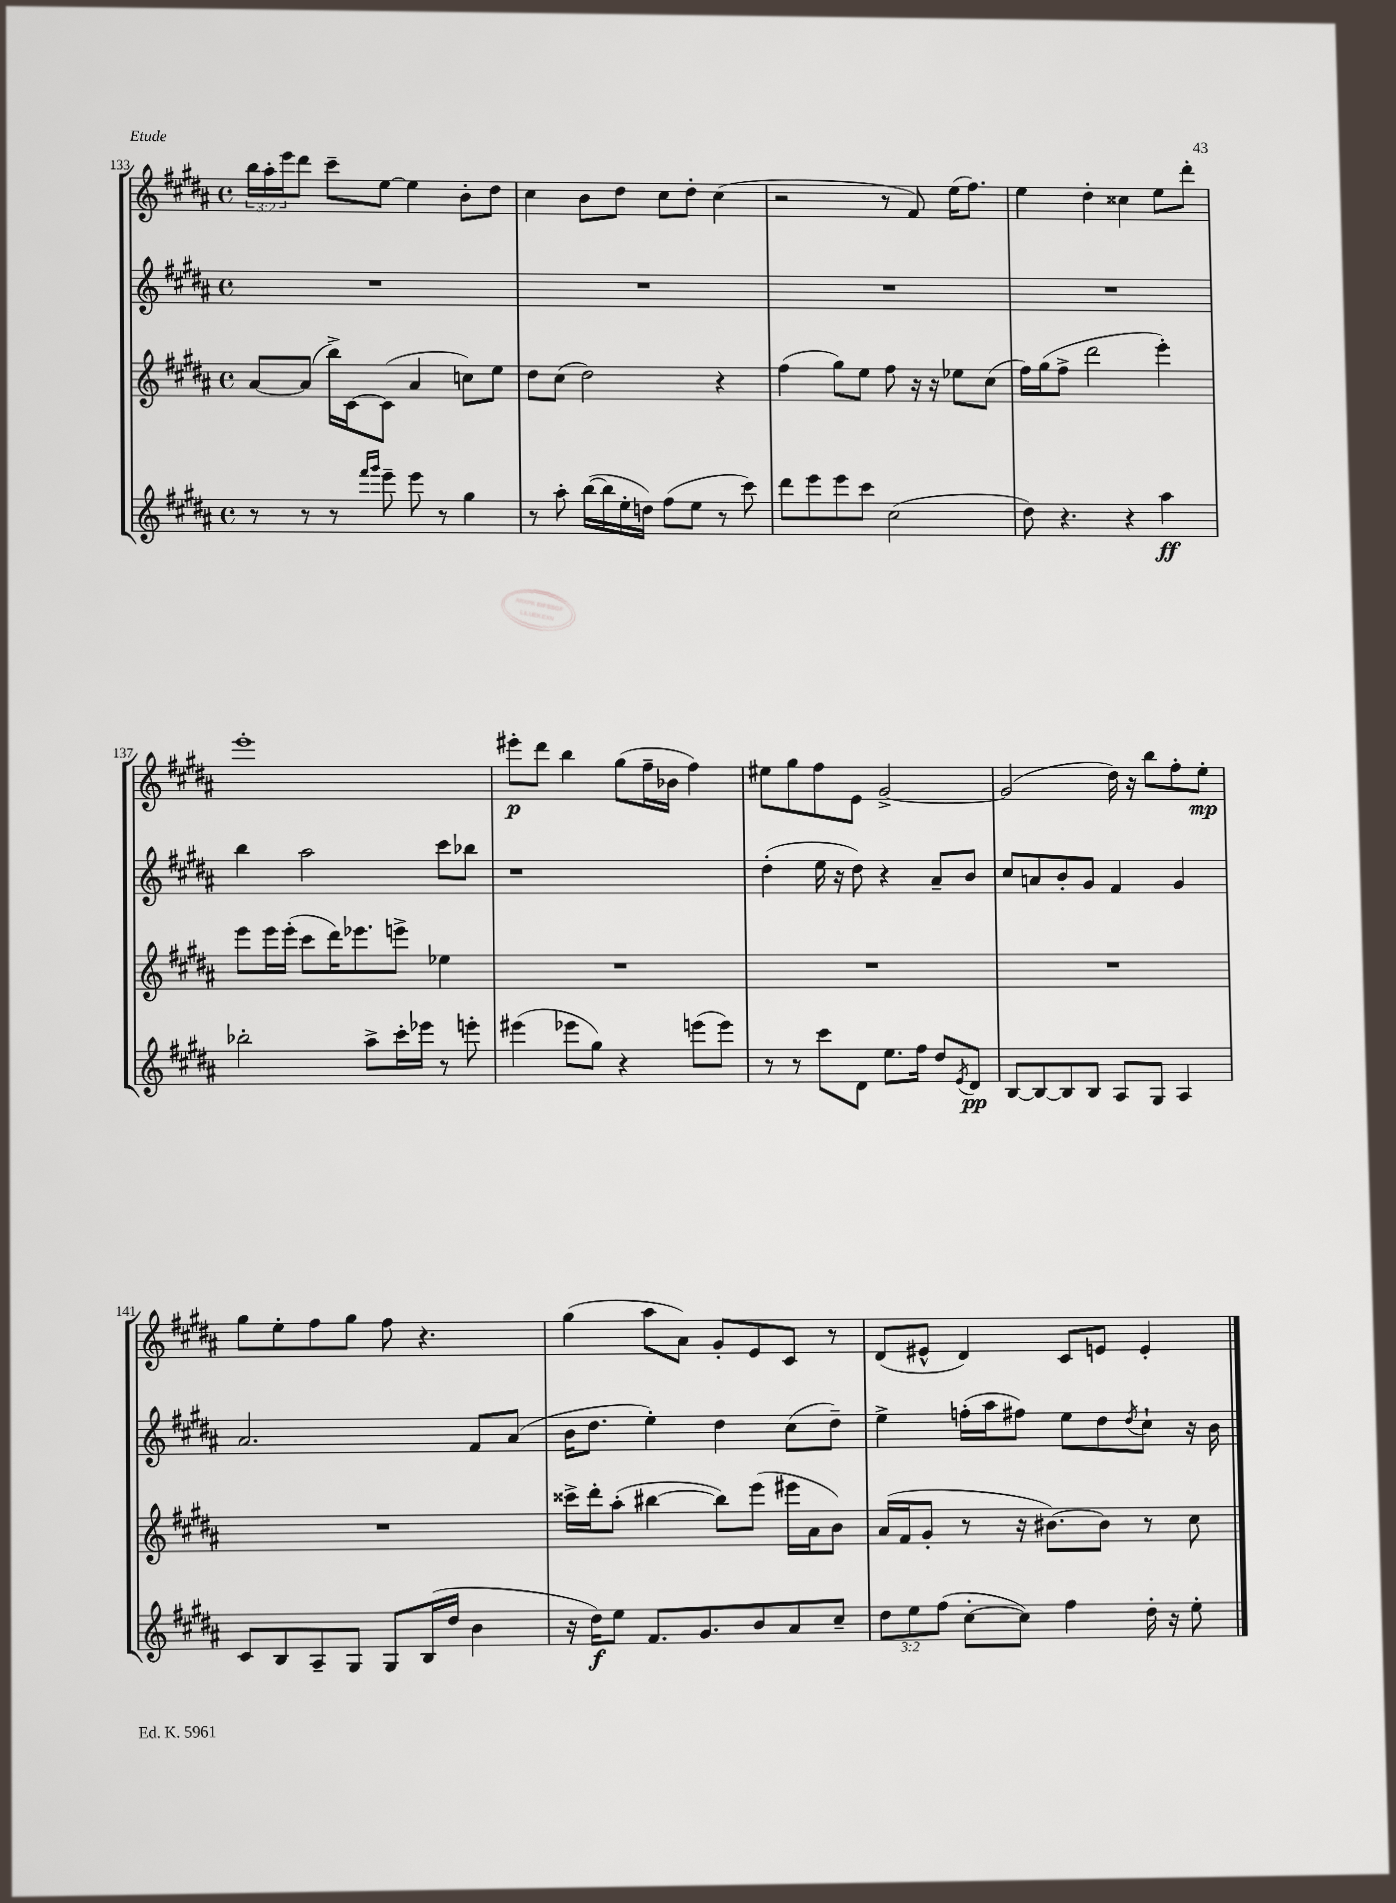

**kern	**dynam	**kern	**kern	**kern	**dynam
*part4	*part4	*part3	*part2	*part1	*part1
*staff4	*staff4	*staff3	*staff2	*staff1	*staff1
*clefG2	*	*clefG2	*clefG2	*clefG2	*
*k[f#c#g#d#a#]	*	*k[f#c#g#d#a#]	*k[f#c#g#d#a#]	*k[f#c#g#d#a#]	*
*M4/4	*	*M4/4	*M4/4	*M4/4	*
*met(c)	*	*met(c)	*met(c)	*met(c)	*
=133	=133	=133	=133	=133	=133
8r	.	[8a#/L	1r	24bb\LL	.
.	.	.	.	24aa#'\	.
.	.	.	.	24eee\J	.
8r	.	(8a#/J]	.	8ddd#\J	.
8r	.	16bb^\LL)	.	8ccc#~\L	.
.	.	[16c#\J	.	.	.
16qqfff#/LL	.	.	.	.	.
16qqggg#/JJ	.	.	.	.	.
8eee~\	.	(8c#\J]	.	[8ee\J	.
8eee\	.	4a#/	.	4ee\]	.
8r	.	.	.	.	.
4gg#\	.	8ccn\L)	.	8b'\L	.
.	.	8ee\J	.	8dd#\J	.
=134	=134	=134	=134	=134	=134
8r	.	8dd#\L	1r	4cc#\	.
8aa#'\	.	(8cc#\J	.	.	.
([16bb\LL	.	2dd#\)	.	8b\L	.
16bb\]	.	.	.	.	.
16ee'\	.	.	.	8dd#\J	.
16ddn\JJ)	.	.	.	.	.
(8ff#\L	.	.	.	8cc#\L	.
8ee\J	.	.	.	8dd#'\J	.
8r	.	4r	.	(4cc#\	.
8ccc#\)	.	.	.	.	.
=135	=135	=135	=135	=135	=135
8ddd#\L	.	(4ff#\	1r	2r	.
8eee\	.	.	.	.	.
8eee\	.	8gg#\L)	.	.	.
8ccc#\J	.	8ee\J	.	.	.
(2cc#\	.	8ff#\	.	8r	.
.	.	16r	.	8f#/)	.
.	.	16r	.	.	.
.	.	8ee-X\L	.	(16ee\KL	.
.	.	.	.	8.ff#\J)	.
.	.	(8cc#\J	.	.	.
=136	=136	=136	=136	=136	=136
8dd#\)	.	16ff#\LL)	1r	4ee\	.
.	.	(16gg#\J	.	.	.
4.r	.	8ff#^\J	.	.	.
.	.	2ddd#\	.	4dd#'\	.
4r	.	.	.	4cc##X\	.
4aa#\	ff	4eee'\)	.	8ee\L	.
.	.	.	.	8ddd#'\J	.
!!LO:LB:g=z
=137	=137	=137	=137	=137	=137
2bb-X'\	.	8eee\L	4bb\	1eee'	.
.	.	16eee\L	.	.	.
.	.	(16eee'\JJ	.	.	.
.	.	8ccc#\L	2aa#\	.	.
.	.	16ddd#\K)	.	.	.
.	.	8.eee-X\	.	.	.
8aa#^\L	.	.	.	.	.
16ccc#'\L	.	8eeen^\J	.	.	.
16eee-X\JJ	.	.	.	.	.
8r	.	4ee-X\	8ccc#\L	.	.
8eeen'\	.	.	8bb-X\J	.	.
=138	=138	=138	=138	=138	=138
(4eee#X\	.	1r	1r	8eee#X'\L	p
.	.	.	.	8ddd#\J	.
8eee-X\L	.	.	.	4bb\	.
8gg#\J)	.	.	.	.	.
4r	.	.	.	(8gg#\L	.
.	.	.	.	16ff#~\L	.
.	.	.	.	16b-X\JJ	.
(8eeen\L	.	.	.	4ff#\)	.
8eee\J)	.	.	.	.	.
=139	=139	=139	=139	=139	=139
8r	.	1r	(4dd#'\	8ee#X\L	.
8r	.	.	.	8gg#\	.
8ccc#\L	.	.	16ee\	8ff#\	.
.	.	.	16r	.	.
8d#\J	.	.	8dd#\)	8e\J	.
8.ee\L	.	.	4r	[2g#^/	.
16ff#\Jk	.	.	.	.	.
8dd#/L	.	.	8a#~/L	.	.
8qe/	.	.	.	.	.
8d#/J	pp	.	8b/J	.	.
=140	=140	=140	=140	=140	=140
[8B/L	.	1r	8cc#/L	(2g#/]	.
8B/_	.	.	8an/	.	.
8B/]	.	.	8b'/	.	.
8B/J	.	.	8g#/J	.	.
8A#/L	.	.	4f#/	16dd#\)	.
.	.	.	.	16r	.
8G#/J	.	.	.	8bb\L	.
4A#/	.	.	4g#/	8ff#'\	.
.	.	.	.	8ee'\J	mp
!!LO:LB:g=z
=141	=141	=141	=141	=141	=141
8c#/L	.	1r	2.a#/	8gg#\L	.
8B/	.	.	.	8ee'\	.
8A#~/	.	.	.	8ff#\	.
8G#/J	.	.	.	8gg#\J	.
8G#/L	.	.	.	8ff#\	.
(16B/L	.	.	.	4.r	.
16dd#/JJ	.	.	.	.	.
4b\	.	.	8f#/L	.	.
.	.	.	(8a#/J	.	.
=142	=142	=142	=142	=142	=142
16r	.	16ccc##X^\LL	16b\KL	(4gg#\	.
16dd#\KL)	f	16ddd#'\J	8.dd#\J	.	.
8ee\J	.	(8aa#'\J	.	.	.
8.f#/L	.	[4bb#X\	4ee'\)	8aa#\L	.
.	.	.	.	8a#\J)	.
8.g#/	.	.	.	.	.
.	.	8bb#\L])	4dd#\	8g#'/L	.
8b/	.	(8eee\J	.	8e/	.
8a#/	.	16eee#X\LL	(8cc#\L	8c#/J	.
.	.	16a#\J	.	.	.
8cc#~/J	.	8b\J)	8dd#~\J)	8r	.
=143	=143	=143	=143	=143	=143
12dd#\L	.	(16a#/LL	4ee^\	(8d#/L	.
.	.	16f#/J	.	.	.
12ee\	.	.	.	.	.
.	.	8g#'/J	.	8e#X^^/J	.
(12ff#\J	.	.	.	.	.
[8cc#'\L	.	8r	(16ffn'\LL	4d#/)	.
.	.	.	16aa#\J	.	.
8cc#\J])	.	16r	8ff#X\J)	.	.
.	.	[8.b#X\L)	.	.	.
4ff#\	.	.	8ee\L	8c#/L	.
.	.	8b#\J]	8dd#\	8en/J	.
.	.	.	8qdd#/	.	.
16dd#'\	.	8r	8cc#`\J	4e'/	.
16r	.	.	.	.	.
8ee'\	.	8cc#\	16r	.	.
.	.	.	16b\	.	.
==	==	==	==	==	==
*-	*-	*-	*-	*-	*-
